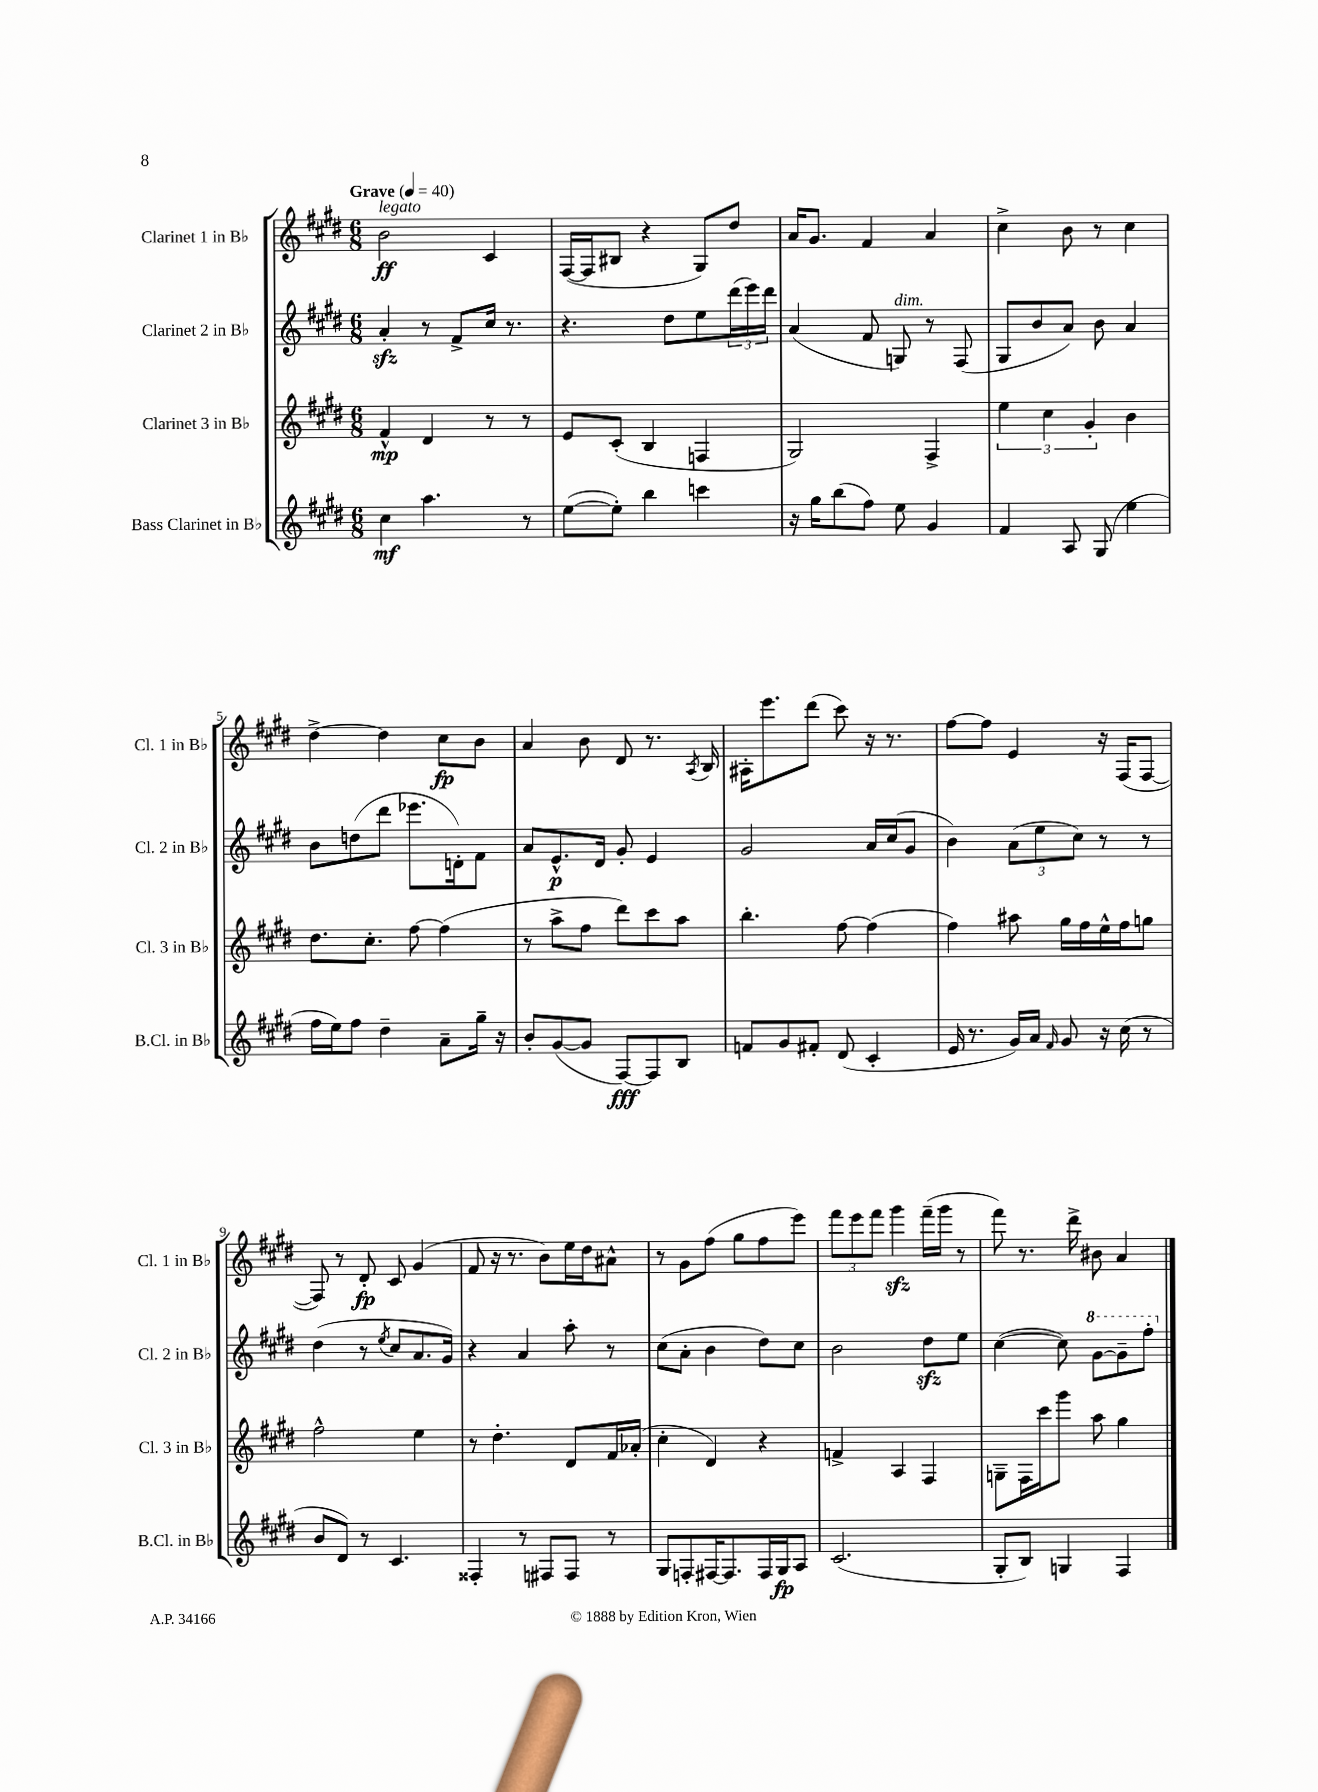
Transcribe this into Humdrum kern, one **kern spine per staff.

**kern	**kern	**kern	**kern
*staff4	*staff3	*staff2	*staff1
*clefG2	*clefG2	*clefG2	*clefG2
*k[f#c#g#d#]	*k[f#c#g#d#]	*k[f#c#g#d#]	*k[f#c#g#d#]
*M6/8	*M6/8	*M6/8	*M6/8
*MM40	*MM40	*MM40	*MM40
4cc#	4f#^^	4a'	2b
4.aa	4d#	8r	.
.	.	8f#^	.
.	8r	16cc#	4c#
.	.	8.r	.
8r	8r	.	.
=	=	=	=
([8ee	8e	4.r	([16F#
.	.	.	16F#]
8ee'])	(8c#'	.	8B#
4bb	4B	.	4r
.	.	8dd#	.
4ccc	4F	8ee	8G#)
.	.	(24ddd#	8dd#
.	.	24eee)	.
.	.	24ddd#	.
=	=	=	=
16r	2G#)	(4a	16a
16gg#	.	.	8.g#
(8bb	.	.	.
8ff#)	.	8f#	4f#
8ee	.	8G)	.
4g#	4F#^	8r	4a
.	.	(8F#	.
=	=	=	=
4f#	6ee	8G#	4cc#^
.	.	8b	.
.	6cc#	.	.
8A	.	8a)	8b
.	6g#'	.	.
(8G#	.	8b	8r
4ee	4b	4a	4cc#
=	=	=	=
16ff#	8.dd#	8b	[4dd#^
16ee)	.	.	.
8ff#	.	(8dd	.
.	8.cc#'	.	.
4dd#~	.	8ddd#	4dd#]
.	[8ff#	8.eee-	.
8a~	(4ff#]	.	8cc#
.	.	16d')	.
16gg#~	.	8f#	8b
16r	.	.	.
=	=	=	=
8b'	8r	8a	4a
([8g#	8aa^	8.e^^	.
8g#]	8ff#	.	8b
.	.	16d#	.
[8F#)	8ddd#)	8g#'	8d#
8F#]	8ccc#	4e	8.r
8B	8aa	.	.
.	.	.	8qA
.	.	.	16B
=	=	=	=
8f	4.bb'	2g#	16A#'
.	.	.	8.eee
8g#	.	.	.
8f#'	.	.	(8ddd#
(8d#	[8ff#	.	8ccc#)
4c#'	(4ff#]	16a	16r
.	.	(16cc#	8.r
.	.	8g#	.
=	=	=	=
16e	4ff#)	4b)	[8ff#
8.r	.	.	.
.	.	.	8ff#]
16g#)	8aa#	(12a	4e
16a	.	.	.
.	.	12ee	.
16qqf#	.	.	.
8g#	16gg#	.	.
.	.	12cc#)	.
.	16ff#	.	.
16r	16ee^^	8r	16r
(16cc#	16ff#	.	(16F#
8r	8gg	8r	[8F#
=	=	=	=
8b	2ff#^^	(4dd#	8F#])
8d#)	.	.	8r
8r	.	8r	8d#'
.	.	8qee	.
4.c#	.	8cc#	8c#
.	4ee	8.a	(4g#
.	.	16g#)	.
=	=	=	=
4F##'	8r	4r	8f#
.	4.dd#'	.	16r
.	.	.	8.r
8r	.	4a	.
8F#	.	.	8b)
8F#	8d#	8aa'	16ee
.	.	.	16dd#
8r	16f#	8r	8a#^^
.	(16a-'	.	.
=	=	=	=
8G#	4cc#'	(8cc#	8r
8F'	.	8a'	8g#
[16F#	4d#)	4b	(8ff#
8.F#]	.	.	.
.	.	.	8gg#
16F#	4r	8dd#)	8ff#
16G#	.	.	.
8A	.	8cc#	8eee)
=	=	=	=
(2.c#	4f^	2b	12fff#
.	.	.	12eee
.	.	.	12fff#
.	4A	.	4ggg#
.	4F#	8dd#	(16fff#~
.	.	.	16ggg#
.	.	8ee	8r
=	=	=	=
8G#'	8G~	([4cc#	8fff#)
8B)	16F#	.	8.r
.	16ccc#	.	.
4G	8ggg#	8cc#])	.
.	.	.	16ddd#^
.	8aa	[8gg#	8b#
4F#	4gg#	8gg#~]	4a
.	.	8fff#'	.
==	==	==	==
*-	*-	*-	*-
